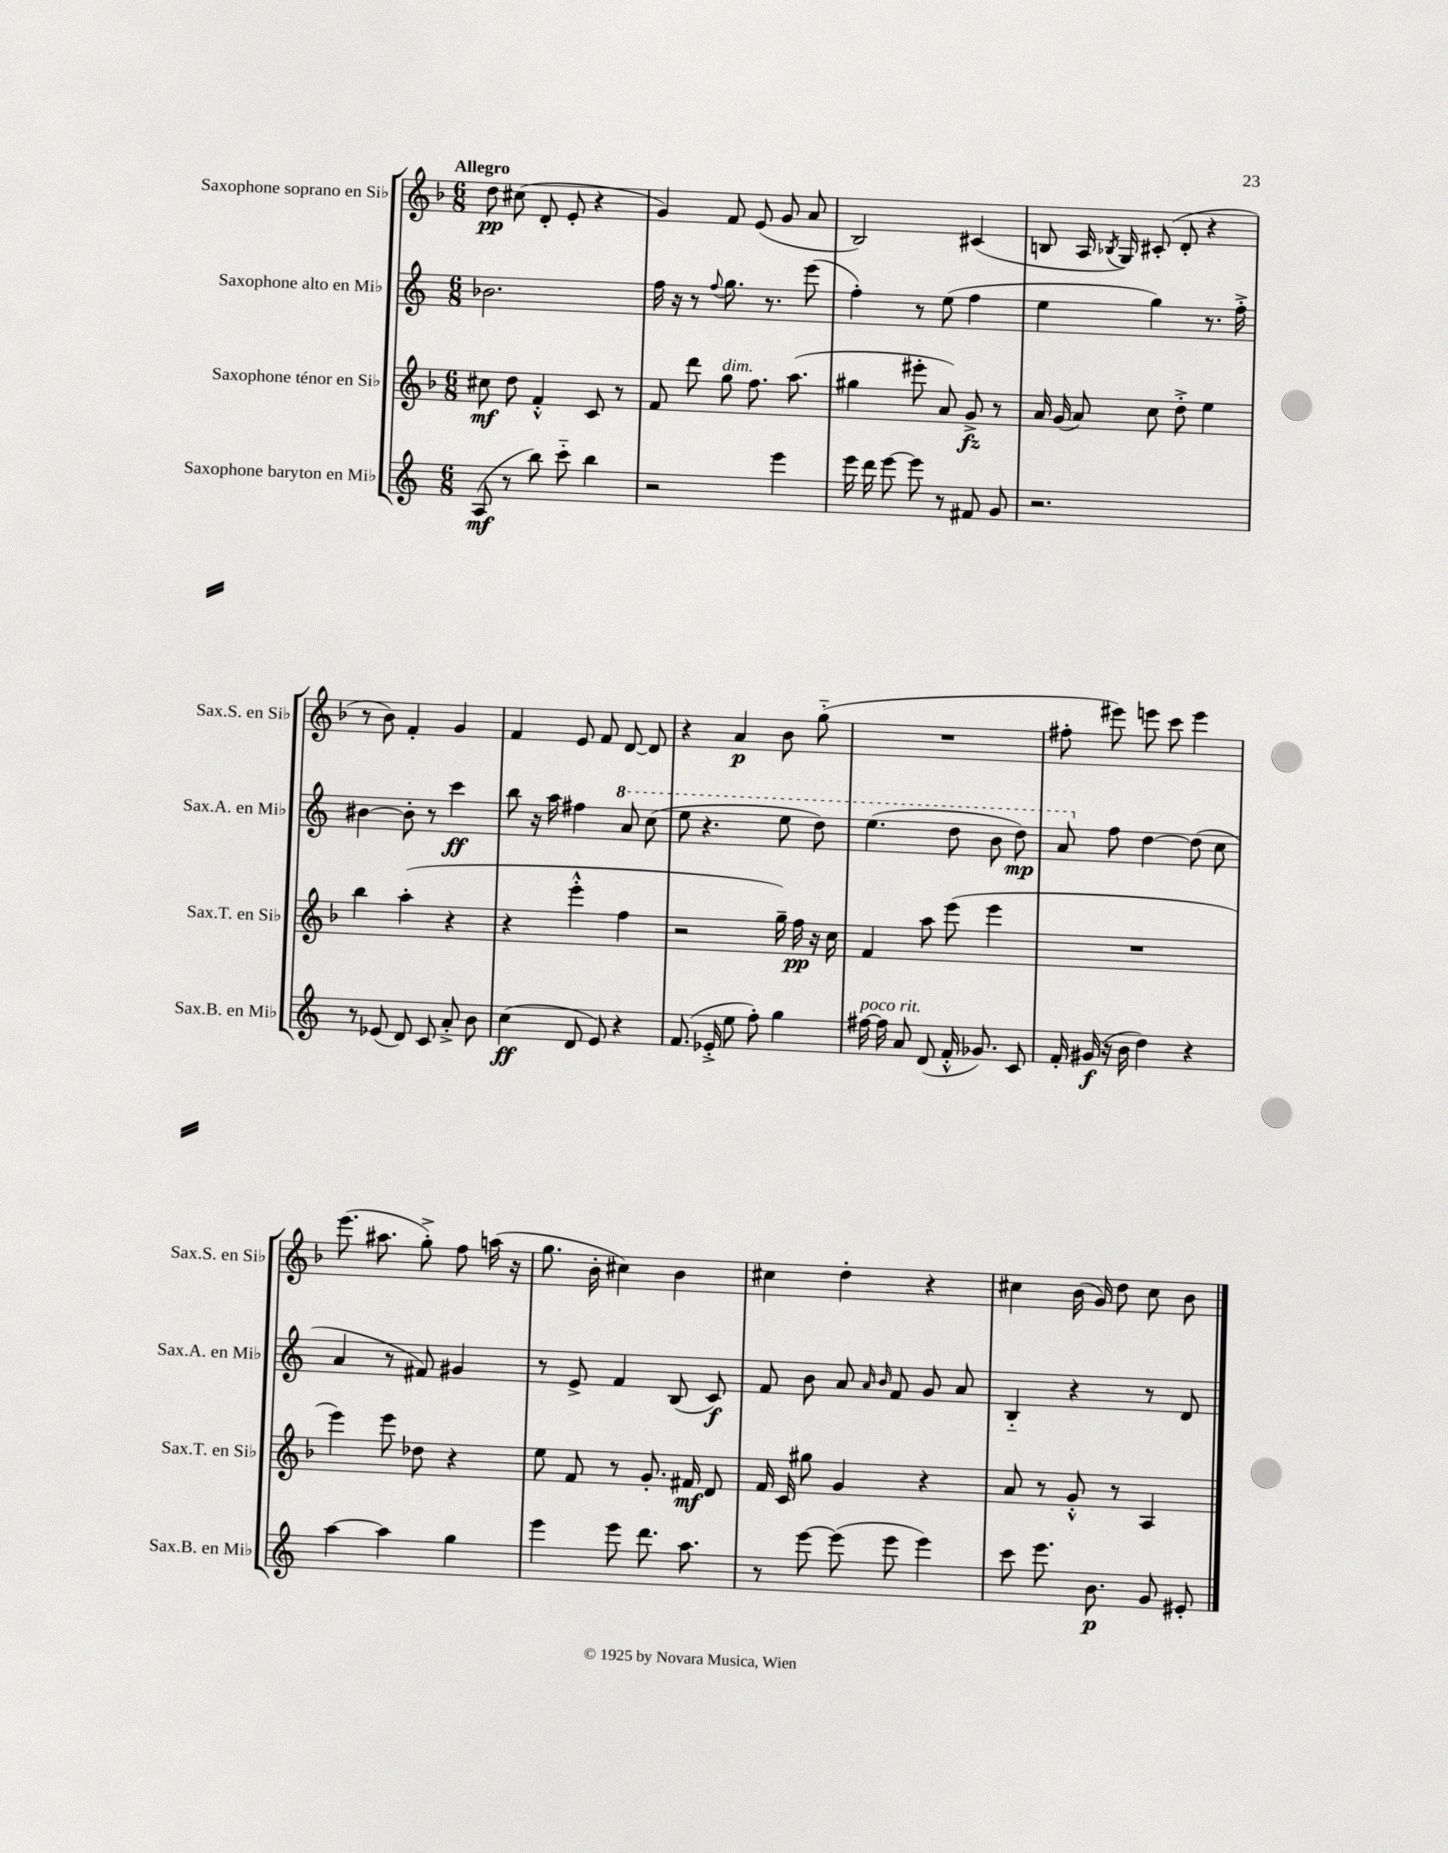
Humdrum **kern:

**kern	**kern	**kern	**kern
*staff4	*staff3	*staff2	*staff1
*clefG2	*clefG2	*clefG2	*clefG2
*k[]	*k[b-]	*k[]	*k[b-]
*M6/8	*M6/8	*M6/8	*M6/8
(8A	8cc#	2.b-	8dd
8r	8dd	.	(8cc#
8bb)	4f'^^	.	8d'
8ccc'~	.	.	8e'
4bb	8c	.	4r
.	8r	.	.
=	=	=	=
2r	8f	16ff	4g)
.	.	16r	.
.	8ddd	8r	.
.	.	8qqff	.
.	8gg	8.gg	8f
.	8.ff	.	(8e
.	.	8.r	.
4eee	.	.	8g
.	(8.aa	.	.
.	.	(8eee	8a
=	=	=	=
16eee	4gg#	4ff')	2B-)
16ddd	.	.	.
[8eee	.	.	.
8eee]	8eee#'	8r	.
8r	8a)	(8ee	.
8f#	8g^	4ff	(4c#
8g	8r	.	.
=	=	=	=
2.r	16a	4ee	8B
.	(16g	.	.
.	8a)	.	16A
.	.	.	8qB-
.	.	.	16G)
.	8cc	4gg)	(8c#'
.	8dd'^	.	8d'
.	4ee	8.r	4r
.	.	16ff'^	.
=	=	=	=
8r	4bb-	[4b#	8r
(8e-	.	.	8b-)
8d)	(4aa'	8b#']	4f'
8c	.	8r	.
8a'^	4r	4ccc	4g
8b	.	.	.
=	=	=	=
(4cc	4r	8bb	4f
.	.	16r	.
.	.	16aa	.
8d	4eee'^^	4ff#	8e
8e)	.	.	8f
4r	4ff	8aa	[8d
.	.	(8ccc	8d]
=	=	=	=
(8.f	2r	8eee	4r
.	.	4.r	.
16e-'^	.	.	.
8ee	.	.	4a
8ff')	.	.	.
4gg	16gg~)	8eee	8b-
.	16ff	.	.
.	16r	8ddd)	(8gg'~
.	16cc	.	.
=	=	=	=
[16ff#	4f	(4.eee	2.r
16ff#]	.	.	.
8a	.	.	.
(8d	8aa	.	.
16f'^^	(8eee	8ddd	.
8.g-)	.	.	.
.	4eee	8bb	.
8c	.	8ddd)	.
=	=	=	=
16f'	2.r	8aa	8ff#'
(16g#	.	.	.
16r	.	8ff	8eee#)
16b	.	.	.
4dd)	.	[4dd	8eee
.	.	.	8ccc
4r	.	(8dd]	4eee
.	.	8cc	.
=	=	=	=
[4aa	4eee)	4a	(8.eee
.	.	.	8.aa#
4aa]	8eee	8r	.
.	8dd-	8f#)	8gg'^)
4gg	4r	4g#	8ff
.	.	.	(16aa
.	.	.	16r
=	=	=	=
4eee	8ee	8r	8.gg
.	8f	8e^	.
.	.	.	16b-'
8eee	8r	4f	4cc#)
8.ddd	8.g'	.	.
.	.	(8B	4b-
8.aa	16f#	.	.
.	8d	8c)	.
=	=	=	=
8r	16f	8f	4cc#
.	16c	.	.
[8eee	8gg#	8b	.
(8eee]	4g	8a	4dd'
.	.	16qqa	.
.	.	16qqb	.
8eee	.	8f	.
4eee)	4r	8g	4r
.	.	8a	.
=	=	=	=
8ccc	8a	4B'~	4cc#
8.eee	8r	.	.
.	8g'^^	4r	(16b-
8.b	.	.	16g)
.	8r	.	8dd
8g	4A	8r	8cc#
8e#'	.	8d	8b-
==	==	==	==
*-	*-	*-	*-
